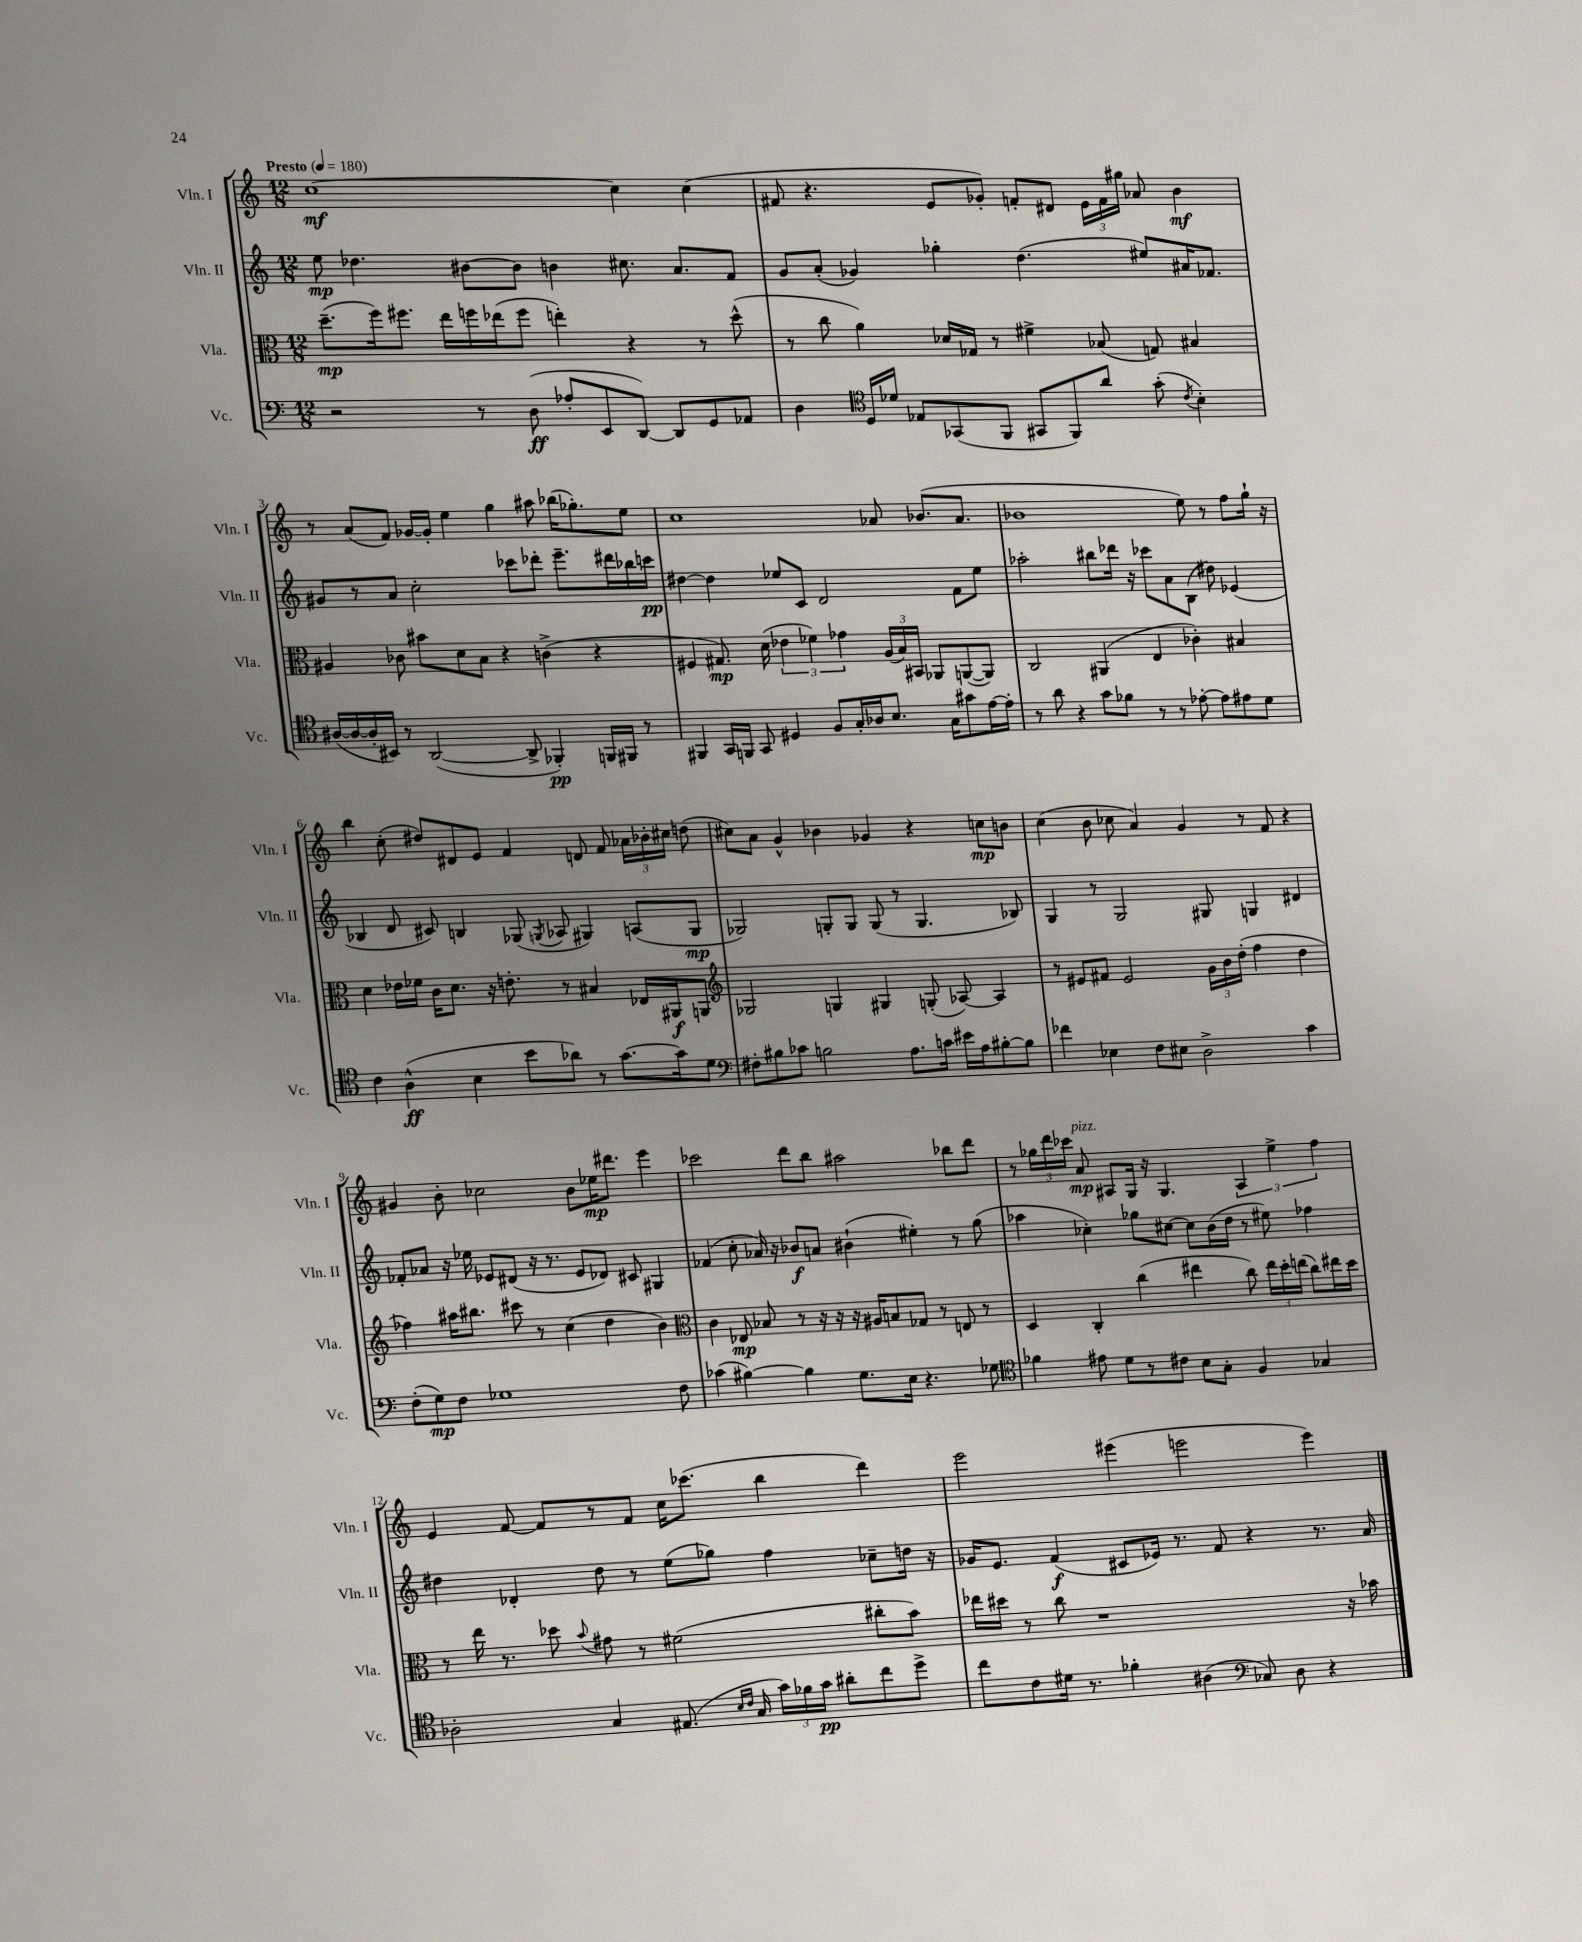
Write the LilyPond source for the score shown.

<<
\new StaffGroup <<
\new Staff = "s0" \with { instrumentName = "Vln. I" shortInstrumentName = "Vln. I" } {
    \clef treble \key c \major \numericTimeSignature \time 12/8 \tempo "Presto" 4 = 180
    \autoBeamOff c''1~\mf c''4 c''4( |
    fis'8 r4. e'8[ ges'8]-.) f'8[-. dis'8] \tuplet 3/2 { e'16[ f'16 gis''16] } aes'8 b'4\mf |
    r8 a'8[( f'8]) ges'16[~ ges'16]-. e''4 g''4 ais''8 bes''16[( ges''8.-.) e''8] |
    c''1 aes'8 bes'8.[( aes'8.] |
    bes'1 e''8) r8 f''8[ g''16]-! r16 |
    b''4 c''8-.( dis''8[) dis'8 e'8] f'4 d'8 f'8 \tuplet 3/2 { aes'16[ bes'16-. cis''16] } d''8( |
    cis''8[) a'8] g'4-^ bes'4 ges'4 r4 c''8[\mp b'8] |
    c''4( b'8 ces''8 a'4) g'4 r8 f'8 r4 |
    gis'4 b'8-. ces''2 b'8[ ees''16\mp dis'''8.] e'''4 |
    ces'''2 d'''8[ b''8] ais''2 bes''8[ d'''8] |
    r8 \tuplet 3/2 { ges''16[ d'''16 ces'''16] } a'8\mp^\markup { \italic "pizz." } ais8[ g16] r16 g4. \tuplet 3/2 { ais4 e''4-> f''4 } |
    e'4 f'8~ f'8[ r8 f'8] c''16[ ces'''8.]( b''4 d'''4) |
    e'''2 eis'''4( e'''2 e'''4) \bar "|." |
}
\new Staff = "s1" \with { instrumentName = "Vln. II" shortInstrumentName = "Vln. II" } {
    \clef treble \key c \major \numericTimeSignature \time 12/8
    \autoBeamOff e''8\mp des''4. bis'8[~ bis'8] b'4 cis''8. a'8.[ f'8] |
    g'8[ a'8]-.( ges'4) ges''4-. d''4.( eis''8[) ais'16 fes'8.] |
    gis'8[ r8 a'8] c''2-. ces'''8[ des'''8]-. e'''8.[-- dis'''16 bes''16 c'''16]\pp |
    dis''4~ dis''4 ees''8[ c'8] d'2 f'8[ ees''8] |
    aes''2-. bis''8[ des'''16] r16 ces'''8[ a'8 b8]( dis''8) ees'4( |
    bes4 d'8 cis'8) b4 ges8( \acciaccatura { g8 } aes8 gis4) a8[( gis8]\mp |
    ges2) g8[-. g8] g8( r8 g4. bes8) |
    g4 r8 g2 gis8 g4 dis'4 |
    fes'8[-. aes'8] r16 ees''16 ees'8[ dis'8]( r16 r8. ees'8[ des'8]) cis'8 gis4 |
    fes'4( c''8-. aes'16) r16 bes'8[\f a'8] bis'4-!( eis''4-.) r8 g''8( |
    aes''4 ces''4-.) ges''8[ cis''8]~ cis''8[ b'16( d''16] r8 eis''8) fes''4 |
    dis''4 des'4-. dis''8 r8 e''8[( ges''8]) f''4 ces''8[-- d''16] r16 |
    ges'16[ e'8.] f'4\f( cis'8[ ees'16]) r8. f'8 r4 r8. a'16 \bar "|." |
}
\new Staff = "s2" \with { instrumentName = "Vla." shortInstrumentName = "Vla." } {
    \clef alto \key c \major \numericTimeSignature \time 12/8
    \autoBeamOff d''8.[--\mp( f''16) fis''8.] e''16[ f''16 ees''16( f''8] e''4-.) r4 r8 d''8-^( |
    r8 c''8 a'4) des'16[ ges16] r8 fis'4-> bes8( g8) bis4 |
    ais4 ces'8 bis'8[ d'8 b8] r4 c'4->( r4 |
    fis4 gis8.\mp) d'16( \tuplet 3/2 { ees'4 fes'4) ges'4 } \tuplet 3/2 { a16[( b16) bis,16] } aes,8[ a,8~( a,8]) |
    c2 ais,4( e4 ces'4-.) bis4 |
    d'4 ees'16[ fes'16] c'16[ d'8.] r16 e'8.-. r8 bis4 ees16[ ais,16\f a,8] |
    \clef treble ges2 g4 gis4 g8-.( aes8~) aes4 |
    r8 eis'8[ fis'8] eis'2 \tuplet 3/2 { g'16[ b'16 d''16]-.( } f''4 d''4 |
    fes''4) ais''16[ bis''8.] cis'''8 r8 c''4( d''4 b'4) |
    \clef alto c'4 ees8\mp bes8 r8 r16 r16 r16 ais16[ b8 ges8] r8 e8 r8 |
    d4 c4-. c''4( eis''4 c''8) \tuplet 3/2 { eis''16[ d''16-. e''16]( } c''8[) eis''16 d''16] |
    r8 e''16 r8. des''8 \appoggiatura { b'8 } gis'8 r8 fis'2( cis''8[-. b'8]) |
    ees''16[ dis''16] r8 c''8 r1 r16 bes'16 \bar "|." |
}
\new Staff = "s3" \with { instrumentName = "Vc." shortInstrumentName = "Vc." } {
    \clef bass \key c \major \numericTimeSignature \time 12/8
    \autoBeamOff r2 r8 d8\ff( aes8[-. e,8 d,8]~) d,8[ g,8 aes,8] |
    d4 \clef tenor d16[ des'16] ees8[ ges,8( f,8] gis,8[ f,8) a'8] g'8-.( \acciaccatura { c'8 } b4-.) |
    ais16[~( ais16~ ais16-. bis,16]) r8 a,2~( a,8-> fes,4-.\pp) f,16[ fis,16] r8 |
    fis,4 g,16[ f,16] g,8 dis4 f8[ g16-. aes16 b8.] g16[ gis'8 e'16~ e'16]-. |
    r8 a'8 r4 g'8[ fes'8] r8 r8 ees'8~-. ees'8[ eis'8 d'8] |
    c'4 a4-^\ff( b4 b'8[ aes'8]) r8 g'8.[~ g'16 d'8] |
    \clef bass fis8[-. bis8 ces'8] b2 a8.[ c'16] eis'16[ a16 bis8~-. bis8] |
    fes'4 ees4 f8[ eis8] d2-> c'4 |
    f8[-.( g8\mp) f8] ges1 f8 |
    ces'4( bis4~) bis4 g8.[ e16] r4. ges8 |
    \clef tenor fes'4 eis'8 d'8[ r8 cis'8] b8[ g8]-. f4 ges4 |
    aes2-. g4 eis8.( \grace { b16[ c'16] } g16 \tuplet 3/2 { g'16[) fes'16 g'16]\pp } ais'8[-. c''8 d''8]-> |
    c''8[ c'8 dis'16] r8. fes'4-. ais4( \clef bass ces8) d8 r4 \bar "|." |
}
>>
>>
